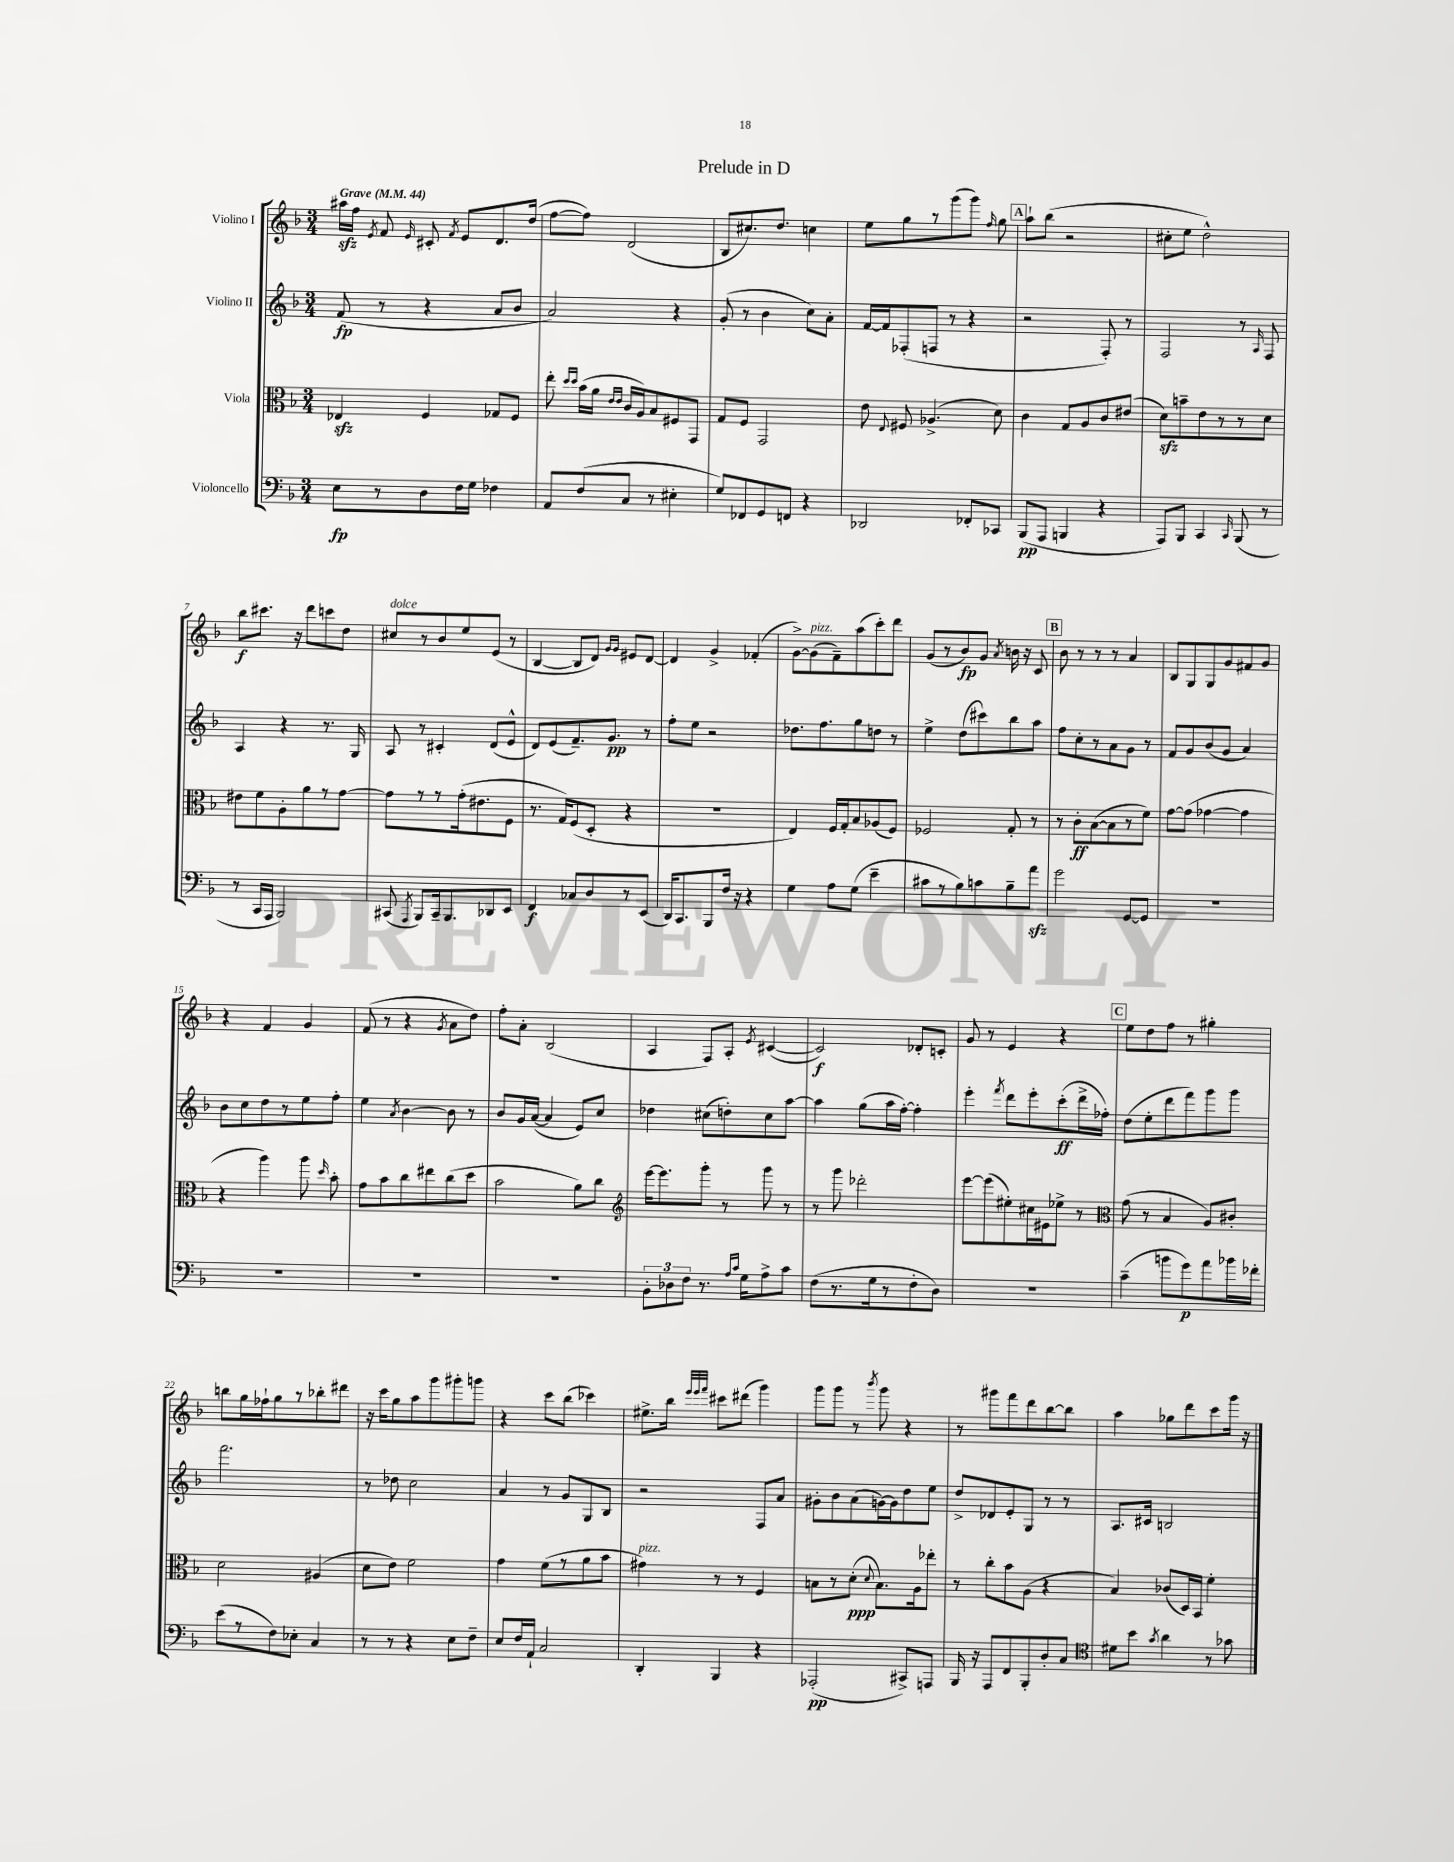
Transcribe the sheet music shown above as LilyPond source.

\header { title = "Prelude in D" }
<<
\new StaffGroup <<
\new Staff = "s0" \with { instrumentName = "Violino I" } {
    \clef treble \key f \major \numericTimeSignature \time 3/4 \tempo "Grave" 4 = 44
    \autoBeamOff ais''16[\sfz f''16] \acciaccatura { e'8 } f'8 \grace { e'16 } cis'8-. \acciaccatura { f'8 } e'8[ d'8. d''16]( |
    f''8[~ f''8]) d'2( |
    bes8[ cis''8.) d''8.] c''4 |
    e''8[ g''8 r8 g'''8( g'''8]) \grace { f''16 } g''8 |
    \mark \markup { \box "A" } a''8[-! bes''8]( r2 |
    cis''8[-. e''8] d''2-^) |
    bes''8[\f cis'''8.] r16 d'''8[ c'''8 d''8] |
    cis''8[^\markup { \italic "dolce" } r8 bes'8 e''8 e'8]( r8 |
    bes4~ bes8[ d'8]) \grace { g'16[ g'16] } eis'8[ d'8]~ |
    d'4 g'4-> fes'4-.( |
    g'8[~->) g'8^\markup { \italic "pizz." }( f'8--) a''8( c'''8-.) d'''8] |
    g'8[( r8 bes'8\fp) g'8] \acciaccatura { a'8 } b'16 r16 c'8 |
    \mark \markup { \box "B" } bes'8 r8 r8 r8 a'4 |
    bes8[ g8 g8 g'8 fis'8 g'8] |
    r4 f'4 g'4 |
    f'8( r8 r4 \acciaccatura { g'8 } a'8[ d''8]) |
    f''8[-. a'8]-. bes2( |
    a4 f8[) a8]-. \acciaccatura { e'8 } cis'4~( |
    cis'2\f) des'8[-. c'8]-. |
    g'8 r8 e'4 r4 |
    \mark \markup { \box "C" } e''8[ d''8 f''8] r8 gis''4-. |
    b''8[ g''16 fes''16-! g''8 r8 bes''8-. dis'''8] |
    r16 c'''16[ g''8 a''8 g'''8 gis'''8-. g'''8] |
    r4 c'''8[ bes''8]( ces'''4) |
    eis''8.[-> bes''16] \grace { e'''32[ e'''32 f'''32] } cis'''8[ dis'''8]( g'''4) |
    g'''8[ g'''8] r8 \acciaccatura { bes'''8 } g'''8 r4 |
    r8 gis'''8[ f'''8 d'''8 bes''8~ bes''8] |
    a''4 ges''8[ d'''8 c'''8 g'''16] r16 \bar "|." |
}
\new Staff = "s1" \with { instrumentName = "Violino II" } {
    \clef treble \key f \major \numericTimeSignature \time 3/4
    \autoBeamOff f'8\fp( r8 r4 a'8[ bes'8] |
    a'2) r4 |
    g'8-.( r8 bes'4 c''8[) a'8]-. |
    f'16[~ f'16 fes8-.( f8] r8 r4 |
    \mark \markup { \box "A" } r2 f8-.) r8 |
    f2 r8 \grace { a16 } f8 |
    a4 r4 r8. g16 |
    a8 r8 cis'4-. d'8[( e'8]-^ |
    d'8[) e'8( f'8.--) g'8.]\pp r8 |
    f''8[-. e''8] r2 |
    des''8.[ f''8. g''8 d''8] r8 |
    e''4-> d''8[( cis'''8) bes''8 a''8] |
    \mark \markup { \box "B" } f''8[ c''8-. r8 a'8 g'8] r8 |
    f'8[ g'8 bes'8( g'8] a'4) |
    bes'8[ c''8 d''8 r8 e''8 f''8]-. |
    e''4 \acciaccatura { a'8 } bes'4~ bes'8 r8 |
    bes'8[ g'16 a'16]~( a'4 e'8[) c''8] |
    des''4 cis''8[( d''8-.) cis''8 a''8]~ |
    a''4 g''8[( a''16 f''16]~-.) f''4-. |
    e'''4-. \acciaccatura { f'''8 } d'''8[ e'''8-. c'''8-.\ff( d'''16-> fes''16]-.) |
    \mark \markup { \box "C" } d''8[( e''8-. d'''8 f'''8) g'''8 g'''8] |
    f'''2. |
    r8 des''8 c''2 |
    a'4 r8 g'8[ g8 bes8] |
    r2 f8[ a'8] |
    gis'8[-. bes'8 a'8( g'16~) g'16 d''8 e''8] |
    d''8[-> des'8 e'8-. g8] r8 r8 |
    a8.[ cis'16] b2 \bar "|." |
}
\new Staff = "s2" \with { instrumentName = "Viola" } {
    \clef alto \key f \major \numericTimeSignature \time 3/4
    \autoBeamOff ees4\sfz f4 ges8[ f8] |
    e''8-. \grace { d''16[ d''16] } bes'16[( a'16] \grace { e'16[ e'16] } c'16[ a16) bes8 fis8 g,8] |
    g8[ f8] g,2 |
    e'8 \appoggiatura { e8 } fis8 aes4.->( d'8) |
    \mark \markup { \box "A" } c'4 g8[ a8 c'8 eis'8]( |
    d'8[\sfz) b'8-- e'8 r8 r8 d'8] |
    eis'8[ f'8 a8-. a'8 r8 g'8]~ |
    g'8[ r8 r8 g'16-.( eis'8. f8] |
    r8. g16[) f8( d8]-. r4 |
    R2. |
    e4) f16[ g16-. bes8 aes8( f8]) |
    fes2 g8-. r8 |
    \mark \markup { \box "B" } r8 c'8[-.\ff bes8~( bes8 r8 f'8]) |
    g'8[~ g'8]( ges'4~ ges'4 |
    r4 a''4) a''8 \grace { d''16 } bes'8-. |
    g'8[ bes'8 c''8 eis''8 c''8( d''8] |
    bes'2 a'8[) c''8] |
    \clef treble e'''16[~ e'''8. g'''8]-. r8 g'''8 r8 |
    r8 g'''8 des'''2-. |
    e'''8[~ e'''8( eis''8-.) cis''16 eis'16 ees''8]-> r8 |
    \mark \markup { \box "C" } \clef alto g'8( r8 bes4 a8[) cis'8]-. |
    d'2 ais4( |
    d'8[ e'8]) f'2 |
    g'4 f'8[( r8 a'8 bes'8] |
    gis'4^\markup { \italic "pizz." }) r8 r8 f4 |
    b8[ r8 d'8]-.\ppp( \appoggiatura { d'8 } b8.[) a16 ees''8]-. |
    r8 c''8[-. bes'8 a8]( r4 |
    bes4) ces'8[( d16) bes,16] f'4-. \bar "|." |
}
\new Staff = "s3" \with { instrumentName = "Violoncello" } {
    \clef bass \key f \major \numericTimeSignature \time 3/4
    \autoBeamOff e8[\fp r8 d8 f16 g16] fes4 |
    a,8[ f8( c8] r8 eis4-. |
    g8[) fes,8 g,8 f,8] r4 |
    des,2 fes,8[-. ces,8] |
    \mark \markup { \box "A" } bes,,8[\pp( a,,8] b,,4 r4 |
    a,,8[) bes,,8] c,4 \grace { c,16 } bes,,8( r8 |
    r8 c,16[ a,,16] bes,,2) |
    cis,8( \acciaccatura { a,,8 } bes,,8[) cis,16-- bes,,8. des,8 e,8] |
    f,4\f ces8[ d8 r8 e,8]( |
    d,16[) c,8. bes,,8 f16] r16 r4 |
    g4 a8[ g8]( e'4-- |
    cis'8[ r8 bes8) c'8 bes8-- a'8]\sfz |
    \mark \markup { \box "B" } g'2 g,8[~ g,8] |
    R2. |
    R2. |
    R2. |
    R2. |
    \tuplet 3/2 { bes,8[-. des8 f8] } r8. \grace { a16[ c'16] } g16[ a8-> c'8] |
    f8[( r8. g16 r8 f8-. d8]) |
    R2. |
    \mark \markup { \box "C" } c'4--( b'8[ g'8\p) a'8 bes'16 fes'16]-. |
    e'8[( r8 f8) ees8]-. c4 |
    r8 r8 r4 e8[ f8]-- |
    e8[ f16 a,16]-! c2 |
    d,4-. bes,,4 r4 |
    aes,,2-.\pp( cis,8[->) a,,8] |
    bes,,16 r16 a,,8[ f,8 bes,,8-. d8-. c8] |
    \clef tenor dis'8[ bes'8] \acciaccatura { g'8 } a'4 r8 ges'8 \bar "|." |
}
>>
>>
